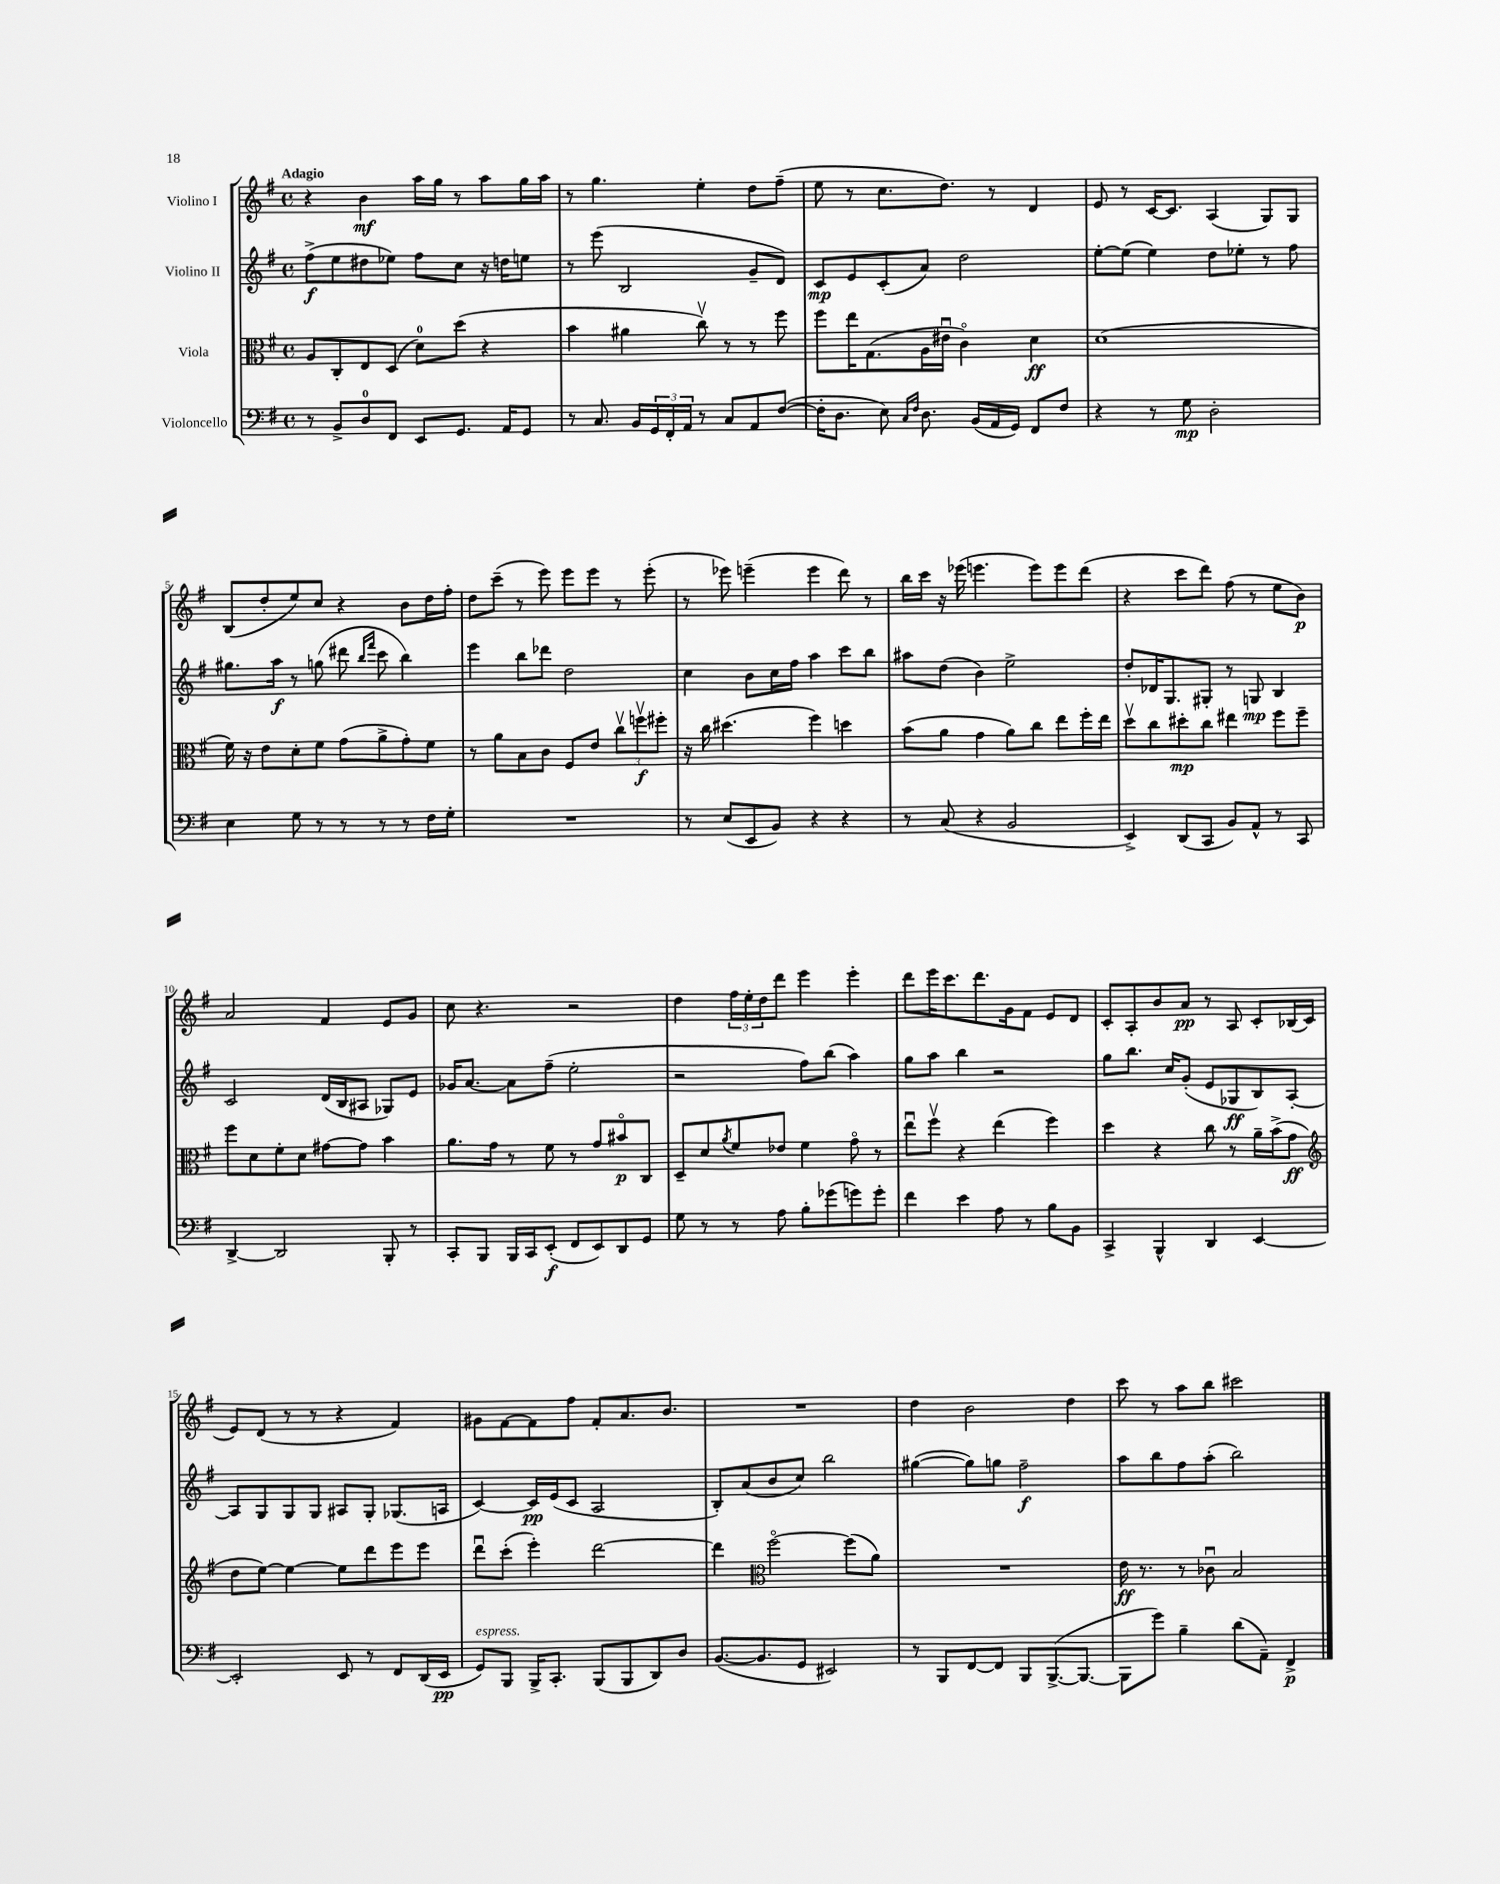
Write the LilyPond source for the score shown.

<<
\new StaffGroup <<
\new Staff = "s0" \with { instrumentName = "Violino I" } {
    \clef treble \key g \major \defaultTimeSignature \time 4/4 \tempo "Adagio"
    r4 b'4\mf a''16 g''16 r8 a''8 g''16 a''16 |
    r8 g''4. e''4-. d''8 fis''8--( |
    e''8 r8 c''8. d''8.) r8 d'4 |
    e'8 r8 c'16~ c'8. a4( g8) g8 |
    b8( d''8-. e''8) c''8 r4 b'8 d''16 fis''16-. |
    d''8 c'''8--( r8 e'''8) e'''8 e'''8 r8 e'''8-.( |
    r8 ees'''8) e'''4--( e'''4 d'''8) r8 |
    b''16 c'''16 r16 ees'''16( e'''4. e'''8) e'''8 d'''8( |
    r4 c'''8 d'''8) fis''8( r8 e''8 b'8\p) |
    a'2 fis'4 e'8 g'8 |
    c''8 r4. r2 |
    d''4 \tuplet 3/2 { fis''16 e''16-. d''16 } d'''8 e'''4 e'''4-. |
    d'''8 e'''16 c'''8. d'''8. g'16 fis'8 e'8 d'8 |
    c'8-. a8-. b'8 a'8\pp r8 a8 c'8-. bes16( c'16 |
    e'8) d'8( r8 r8 r4 fis'4) |
    gis'8 fis'8~ fis'8 fis''8 fis'8-. a'8. b'8. |
    R1 |
    d''4 b'2 d''4 |
    c'''8 r8 a''8 b''8 cis'''2 \bar "|." |
}
\new Staff = "s1" \with { instrumentName = "Violino II" } {
    \clef treble \key g \major \defaultTimeSignature \time 4/4
    fis''8->\f( e''8 dis''8 ees''8) fis''8 c''8 r16 d''16 e''8 |
    r8 e'''8( b2 g'8-- d'8) |
    c'8\mp e'8 c'8-.( a'8) d''2 |
    e''8~-. e''8( e''4) d''8 ees''8-. r8 fis''8 |
    gis''8. a''16\f r8 g''8( dis'''8 \grace { b''16 fis'''16 } c'''8 b''4) |
    e'''4 b''8 des'''8 d''2 |
    c''4 b'8 c''16 fis''16 a''4 c'''8 b''8 |
    ais''8 d''8( b'4) e''2-> |
    d''8-. des'16 g8. gis8-. r8 g8\mp b4 |
    c'2 d'16( b16 ais8 ges8) e'8 |
    ges'16 a'8.~ a'8 fis''8--( e''2-. |
    r2 fis''8) b''8( a''4) |
    g''8 a''8 b''4 r2 |
    g''8 b''8. c''16 g'8-.( e'8 ges8\ff b8) a8~-. |
    a8 g8 g8 g8 ais8 g8-. ges8.( a16 |
    c'4~) c'16\pp e'16( c'8 a2 |
    b8-.) a'8( b'8 c''8) b''2 |
    gis''4~( gis''8) g''8 fis''2--\f |
    a''8 b''8 fis''8 a''8-.( b''2) \bar "|." |
}
\new Staff = "s2" \with { instrumentName = "Viola" } {
    \clef alto \key g \major \defaultTimeSignature \time 4/4
    a8 c8-. e8 d8( d'8-0) d''8( r4 |
    b'4 ais'4 c''8\upbow) r8 r8 fis''8 |
    fis''8 e''16 g8.( a16 eis'16\downbow c'4\flageolet) d'4\ff |
    d'1( |
    fis'16) r16 e'8 d'8-. fis'8 g'8( a'8-> g'8-.) fis'8 |
    r8 a'8 b8 c'8 fis8 e'8 \tuplet 3/2 { c''8\upbow f''8\upbow\f fis''8-. } |
    r16 c''16 dis''4.( fis''4) d''4 |
    b'8( a'8 g'4 a'8) c''8 e''8 fis''16-. e''16 |
    d''8\upbow c''8 dis''8-.\mp c''8 eis''4 fis''8 fis''8-- |
    fis''8 d'8 fis'8-. d'8 gis'8~ gis'8 b'4 |
    a'8. g'16 r8 fis'8 r8 g'8 bis'8\flageolet\p c8 |
    d8-- d'8 \acciaccatura { a'8 } fis'8 ees'8 fis'4 g'8\flageolet r8 |
    e''8\downbow fis''8\upbow r4 e''4( fis''4) |
    d''4 r4 c''8 r8 a'16-- b'16->( g'8\ff |
    \clef treble d''8 e''8~) e''4~ e''8 d'''8 e'''8 e'''8 |
    d'''8\downbow c'''8-.( e'''4-.) d'''2~ |
    d'''4 \clef alto fis''2~\flageolet fis''8( a'8) |
    R1 |
    e'16\ff r8. r8 ces'8\downbow b2 \bar "|." |
}
\new Staff = "s3" \with { instrumentName = "Violoncello" } {
    \clef bass \key g \major \defaultTimeSignature \time 4/4
    r8 b,8-> d8-0 fis,8 e,8 g,8. a,16 g,8 |
    r8 c8. b,16 \tuplet 3/2 { g,16 fis,16-. a,16 } r8 c8 a,8 fis8~( |
    fis16-. d8. e8) \grace { c16 fis16 } d8. b,16( a,16 g,16) fis,8 fis8 |
    r4 r8 g8\mp d2-. |
    e4 g8 r8 r8 r8 r8 fis16 g16-. |
    R1 |
    r8 e8( e,8 b,8) r4 r4 |
    r8 c8( r4 b,2 |
    e,4->) d,8( c,8 b,8) a,8-^ r8 c,8 |
    d,4~-> d,2 b,,8-. r8 |
    c,8-. b,,8 b,,16 c,16 e,8-.\f( fis,8 e,8) d,8 g,8 |
    g8 r8 r8 a8 b8-. ges'8( g'8) g'8-. |
    fis'4 e'4 a8 r8 b8 b,8 |
    c,4-> b,,4-^ d,4 e,4~ |
    e,2-. e,8 r8 fis,8 d,16( e,16\pp |
    g,8^\markup { \italic "espress." }) b,,8 b,,16-> c,8.-. b,,8( b,,8 d,8) d8 |
    b,8.~( b,8. g,8 eis,2) |
    r8 b,,8 fis,8~ fis,8 b,,8 b,,8.~->( b,,8.~ |
    b,,8 g'8) b4-- d'8( a,8--) fis,4->\p \bar "|." |
}
>>
>>
